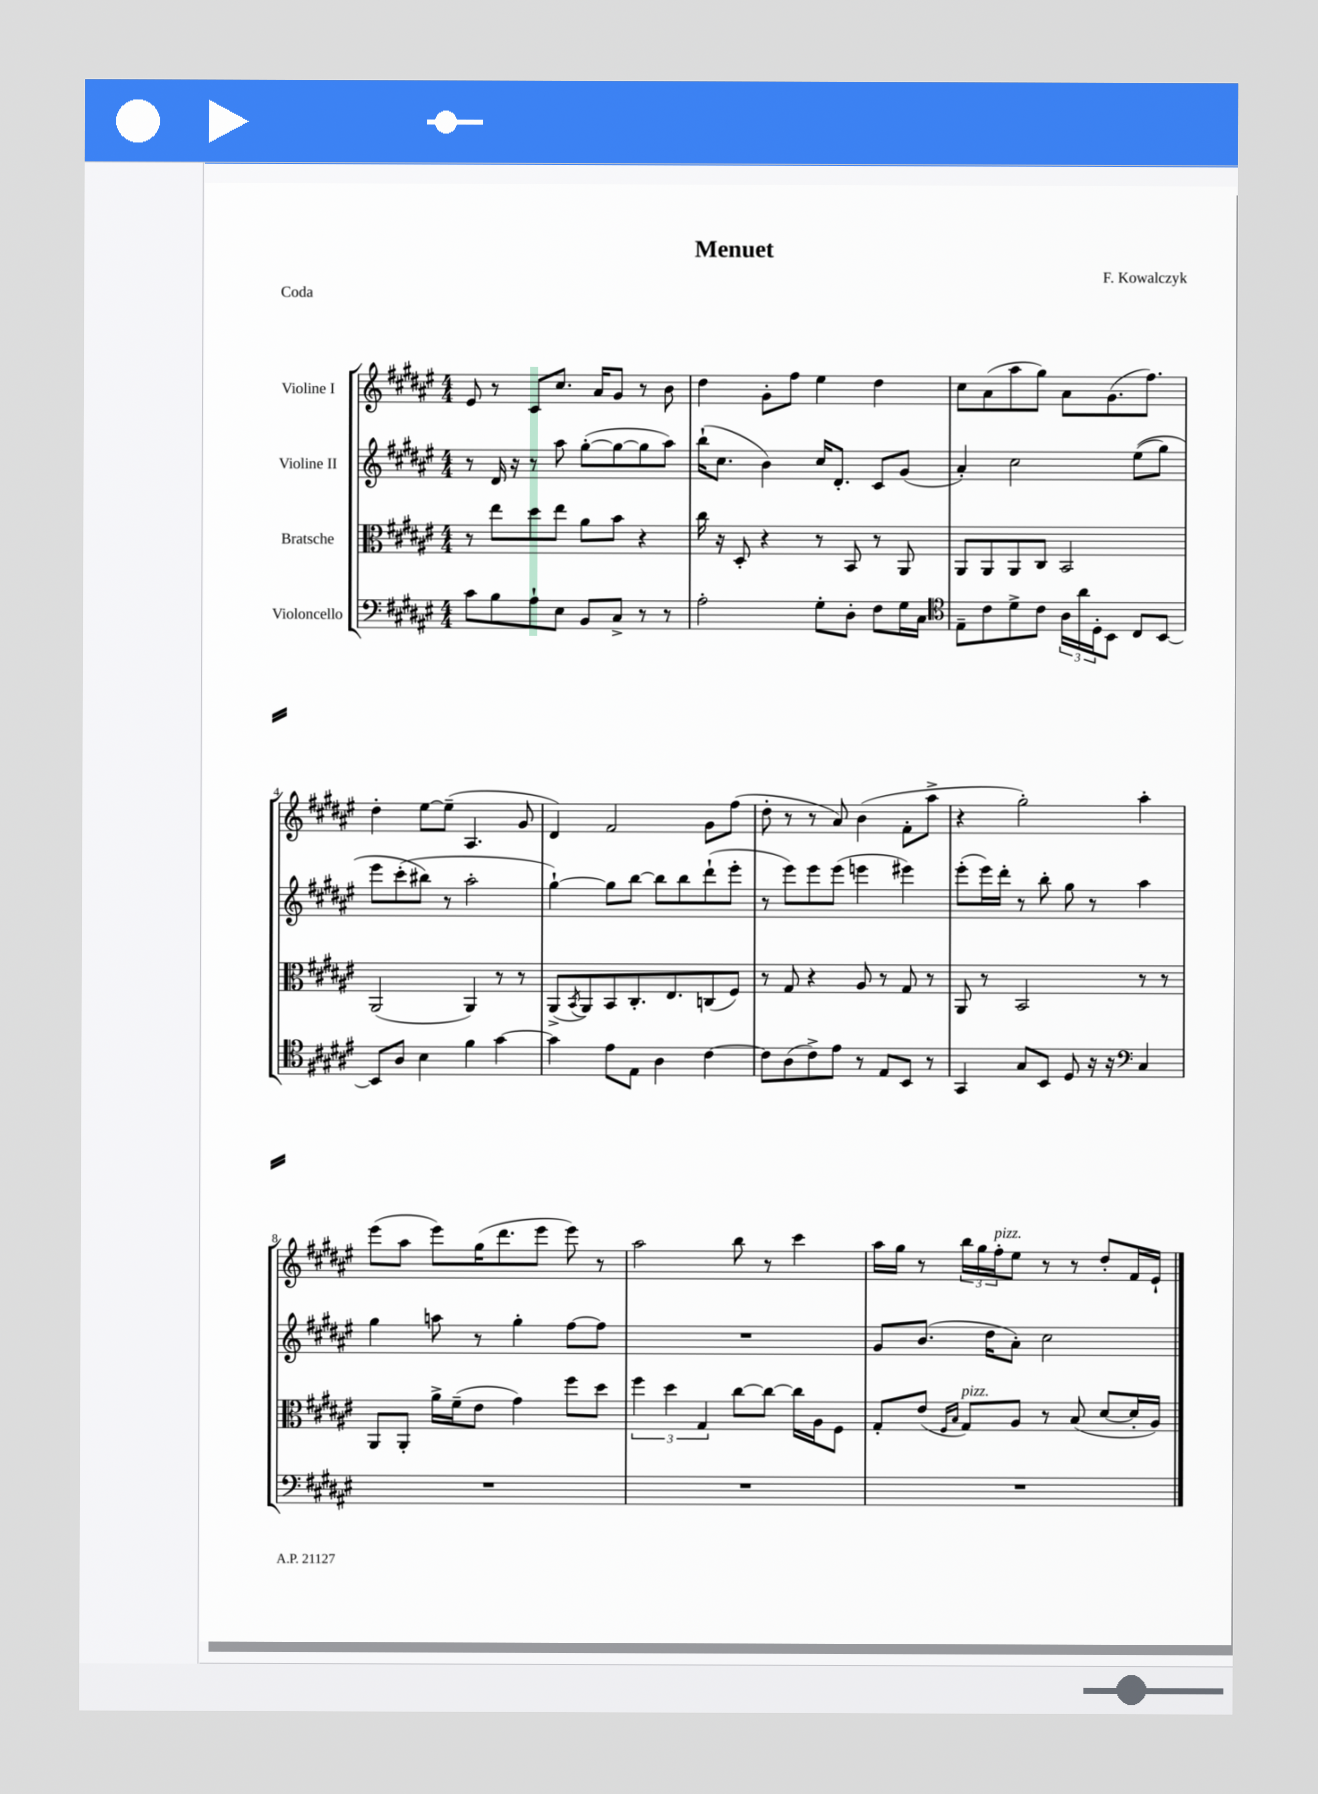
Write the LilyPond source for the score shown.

\header { title = "Menuet" composer = "F. Kowalczyk" piece = "Coda" }
<<
\new StaffGroup <<
\new Staff = "s0" \with { instrumentName = "Violine I" } {
    \clef treble \key fis \major \numericTimeSignature \time 4/4
    eis'8 r8 cis'8 cis''8. ais'16 gis'8 r8 b'8 |
    dis''4 gis'8-. fis''8 eis''4 dis''4 |
    cis''8 ais'8( ais''8 gis''8) ais'8 gis'8.( fis''8.) |
    dis''4-. eis''8~ eis''8--( ais4. gis'8 |
    dis'4) fis'2 gis'8 fis''8( |
    dis''8-. r8 r8 ais'8) b'4( fis'8-. ais''8-> |
    r4 gis''2-.) ais''4-. |
    eis'''8( ais''8 eis'''8) gis''16( dis'''8. eis'''8 eis'''8) r8 |
    ais''2 b''8 r8 cis'''4 |
    ais''16 gis''16 r8 \tuplet 3/2 { b''16 gis''16 fis''16-.^\markup { \italic "pizz." } } eis''8 r8 r8 dis''8-. fis'16 eis'16-! \bar "|." |
}
\new Staff = "s1" \with { instrumentName = "Violine II" } {
    \clef treble \key fis \major \numericTimeSignature \time 4/4
    r8 dis'16 r16 r8 ais''8 gis''8~-.( gis''8~ gis''8 ais''8) |
    b''16-!( cis''8. b'4) cis''16 dis'8.-. cis'8 gis'8( |
    ais'4-.) cis''2 eis''8(\( gis''8) |
    eis'''8 cis'''8-.( bis''8\) r8 ais''2-. |
    gis''4~-!) gis''8 b''8~ b''8 b''8 dis'''8-!( eis'''8-. |
    r8 eis'''8) eis'''8 eis'''8( e'''4 eis'''4) |
    eis'''8-.( eis'''16) dis'''16-. r8 b''8-. gis''8 r8 ais''4 |
    gis''4 a''8 r8 gis''4-. fis''8~ fis''8 |
    R1 |
    gis'8 b'8.( dis''16 ais'8-.) cis''2 \bar "|." |
}
\new Staff = "s2" \with { instrumentName = "Bratsche" } {
    \clef alto \key fis \major \numericTimeSignature \time 4/4
    r8 eis''8 dis''8 eis''8 ais'8 b'8 r4 |
    cis''16 r16 dis8-. r4 r8 b,8 r8 ais,8 |
    ais,8 ais,8 ais,8 cis8 b,2 |
    ais,2( ais,4) r8 r8 |
    ais,8->( \acciaccatura { b,8 } ais,8) b,8 cis8.-. eis8. c8( fis8) |
    r8 gis8 r4 ais8 r8 gis8 r8 |
    ais,8 r8 b,2 r8 r8 |
    ais,8 ais,8-. ais'16-> fis'16--( eis'8 gis'4) fis''8 dis''8 |
    \tuplet 3/2 { fis''4 dis''4 gis4 } cis''8~ cis''8~ cis''16 ais16 fis8 |
    gis8-. eis'8( \grace { fis16 b16 } gis8^\markup { \italic "pizz." }) ais8 r8 b8( dis'8~ dis'16-. ais16) \bar "|." |
}
\new Staff = "s3" \with { instrumentName = "Violoncello" } {
    \clef bass \key fis \major \numericTimeSignature \time 4/4
    cis'8 b8 ais8-! eis8 b,8 cis8-> r8 r8 |
    ais2-. gis8-. dis8-. fis8 gis16 cis16 |
    \clef tenor eis8-- cis'8 dis'8-> cis'8 \tuplet 3/2 { ais16 ais'16 dis16-. } b,8 cis8 b,8~ |
    b,8 ais8 b4 fis'4 gis'4~ |
    gis'4 eis'8 eis8 ais4 cis'4~ |
    cis'8 ais8( cis'8->) eis'8 r8 eis8 b,8 r8 |
    gis,4 gis8 b,8 dis8 r16 r16 \clef bass cis4 |
    R1 |
    R1 |
    R1 \bar "|." |
}
>>
>>
